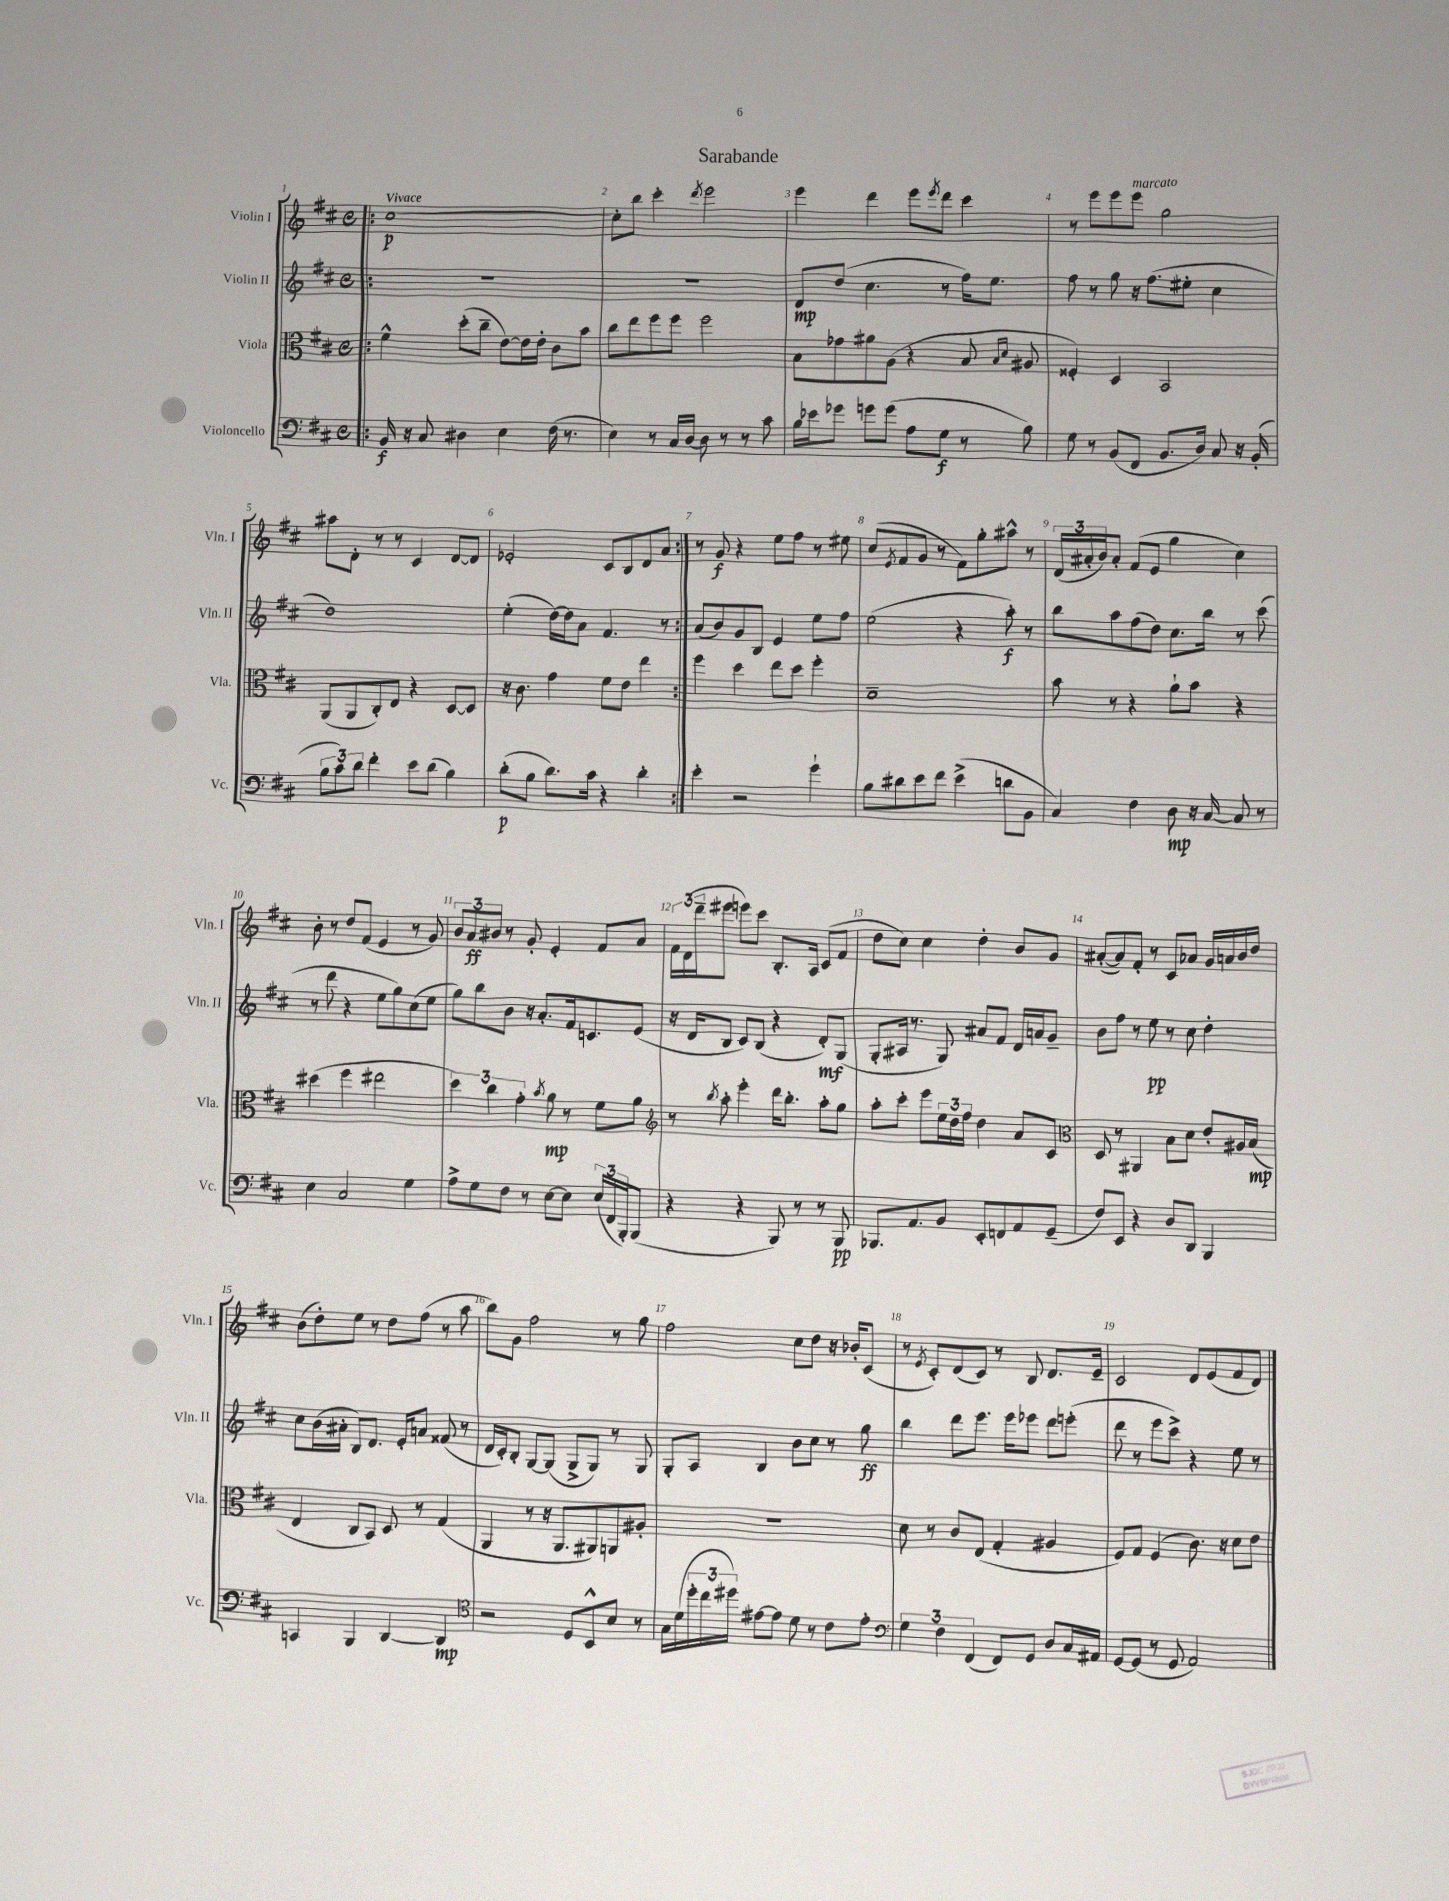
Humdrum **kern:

**kern	**kern	**kern	**kern
*staff4	*staff3	*staff2	*staff1
*clefF4	*clefC3	*clefG2	*clefG2
*k[f#c#]	*k[f#c#]	*k[f#c#]	*k[f#c#]
*M4/4	*M4/4	*M4/4	*M4/4
*met(c)	*met(c)	*met(c)	*met(c)
=!|:	=!|:	=!|:	=!|:
16BB	4f#^^	1r	[1cc#
16r	.	.	.
8C#	.	.	.
4D#	(8dd'	.	.
.	8cc#~	.	.
4E	[8e)	.	.
.	16e]	.	.
.	16e'	.	.
(16F#	8c#	.	.
8.r	.	.	.
.	8b	.	.
=	=	=	=
4E)	8cc#	1r	8cc#']
.	8ee	.	8bb
8r	8ff#	.	4ccc#'
16C#	8ff#	.	.
[16D	.	.	.
.	.	.	8qddd
8D]	2ff#	.	2eee
8r	.	.	.
8r	.	.	.
8c#	.	.	.
=	=	=	=
16B	8B	8d	4eee
16e-	.	.	.
8g-	8g-	(8dd	.
8g	8a#	4.cc#	4ddd
(8g	(8A	.	.
8A	4r	.	8eee
.	.	.	8qeee
8G	.	8r	8ddd
8r	8B	16ff#)	4ccc#
.	.	8.ee	.
.	16qqB	.	.
.	16qqd	.	.
8B)	8A#	.	.
=	=	=	=
8G	4F##')	8ff#	8r
8r	.	8r	8eee
(8BB	4D	8gg	8eee
8FF#	.	16r	8eee
.	.	(8.ff#	.
8.BB	2BB	.	2gg
.	.	8ee#'	.
16D)	.	.	.
8C#	.	4cc#	.
16r	.	.	.
(16BB'	.	.	.
=	=	=	=
12B	(8AA	1dd)	8aa#
12c#)	.	.	.
.	8AA	.	8d'
12d	.	.	.
4f#'	8C#')	.	8r
.	8E	.	8r
8e	4r	.	4c#
(8d	.	.	.
4B)	[8D	.	[8d
.	8D]	.	8d]
=	=	=	=
(8d'	16r	(4ee'	2e-'
.	8.c#	.	.
8B	.	.	.
8.d)	4g	[16dd)	.
.	.	16dd]	.
.	.	8a	.
16c#	.	.	.
4r	8f#	4.f#	8c#
.	8e	.	8B
4d'	4ee	.	8d
.	.	8r	8a
=:|!	=:|!	=:|!	=:|!
4e'	4ff#	(8a	8r
.	.	8b)	8g
2r	4dd	8g	4r
.	.	8B	.
.	8ee	4e	8ee
.	8dd	.	8ff#
4g`	4ff#'	8ee	8r
.	.	8ff#	8ee#
=	=	=	=
8B	1d~	(2ee	(8cc#
.	.	.	8qe
8d#	.	.	8f#
8e	.	.	8g
8f#	.	.	8r
(4e^	.	4r	8f#)
.	.	.	8gg'
8d	.	8aa')	8aa#^^
8BB	.	8r	8r
=	=	=	=
4C#)	8b	8bb	(24d
.	.	.	24a#'
.	.	.	24b)
.	8r	8aa	8a#'
4F#	4r	(8ff#	(8f#
.	.	8dd)	8e
8D	8a`	8.cc#	4gg
16r	8b	.	.
[16C#	.	16bb	.
8C#]	4r	8r	4cc#)
8r	.	(8ccc#	.
=	=	=	=
4E	(4dd#	8r	8b'
.	.	8ddd	8r
2C#	4ff#	4r	8dd
.	.	.	(8f#
.	2ee#	8ee	4e
.	.	8gg)	.
4G	.	(8cc#	8r
.	.	8ee	8g)
=	=	=	=
8A^	6dd)	8gg)	12b
.	.	.	12a
8G	.	8bb	.
.	6cc#	.	12b#
8F#	.	8b	8r
.	6g'	.	.
8r	.	16r	8g'
.	.	8.a'	.
.	8qb	.	.
[8E	8a	.	4e'
8E]	8r	16f#	.
.	.	8.c	.
(24E	8f#	.	8f#
24FF#	.	.	.
24BBB')	.	.	.
(8BBB	8a	(8e	8a
=	=	=	=
*	*clefG2	*	*
4r	8r	16r	24f#
.	.	.	(24d
.	.	16d	.
.	.	.	24ddd~
.	8qbb	.	.
.	8aa'	8B	8eee#
4r	4eee'	8c#)	8eee)
.	.	(8B	8ccc#
8BBB)	16ddd	4r	8.B'
.	8.bb'	.	.
8r	.	.	.
.	.	.	16A
8r	8aa'	8d')	(8c#
8BBB	8gg	(8G	8f#
=	=	=	=
8.BBB-	8aa'	8G'	8dd
.	8ccc#'	16A#	8cc#)
8.AA	.	8.r	.
.	8eee	.	4cc#
8BB	24ee	8G)	.
.	24dd	.	.
.	24ff#	.	.
8EE'	4dd	8a#	4dd'
8FF	.	8f#	.
8AA	8a	16d	8b
.	.	16a	.
(8GG~	8c#	8g~	8g
=	=	=	=
*	*clefC3	*	*
8F#)	8D	8b	([8a#'
8EE	8r	8ff#	8a#])
4r	4AA#	8r	8f#'
.	.	8ee	8r
8D	8B	8r	8c#
8DD	8d	8cc#	8a-
4BBB	8e'	4dd'	16g
.	.	.	16a
.	16A#	.	16b
.	(16B	.	16dd
=	=	=	=
4CC	4E	8cc#	(8b
.	.	(16b	8dd')
.	.	16a#'	.
4BBB	8C#	8B)	8ee
.	8BB)	8.d	8r
[4DD	8D	.	8dd
.	.	16e'	.
.	8r	8a	(8ff#
4DD]	(4G	(8f##	8r
.	.	8r	8aa
=	=	=	=
*clefC4	*	*	*
2r	4AA	16d	8bb)
.	.	16c#')	.
.	.	8B'	8g
.	8r	[8G	2ff#
.	16r	(8G]	.
.	8.AA	.	.
8D	.	8G^	.
8BB^^	8AA#)	8G)	.
8B	8AA	8r	8r
8r	8A#'	8G	8gg
=	=	=	=
16G	1r	8G'	2ff#
(16d	.	.	.
24dd'	.	8A	.
24cc#	.	.	.
24dd#)	.	.	.
[8e#	.	4B	.
8e#]	.	.	.
8d	.	8b	8cc#
8r	.	8cc#	8dd
8c#	.	8r	16r
.	.	.	16b-'
8e#'	.	8gg	(8c#
=	=	=	=
*clefF4	*	*	*
6G	8d	4bb	8r
.	.	.	8qe
.	8r	.	8c#')
6F#	.	.	.
.	8c#	8ddd	(8d
(6FF#	.	.	.
.	(8E	8.eee	8c#)
8FF#)	4G'	.	8r
.	.	16eee	.
8GG	.	8eee-	8B
8D	4A#	8ddd	8.d
16C#	.	(8eee'	.
16AA#	.	.	16e~
=	=	=	=
[8GG	8F#)	8ddd	2c#
(8GG]	8G	8r	.
8r	(4F#	8eee	.
8GG	.	8ccc#^)	.
2AA)	8.c#)	4r	8d
.	.	.	(8e
.	16r	.	.
.	8d	8ee	8f#
.	8e	8r	8d)
==	==	==	==
*-	*-	*-	*-
